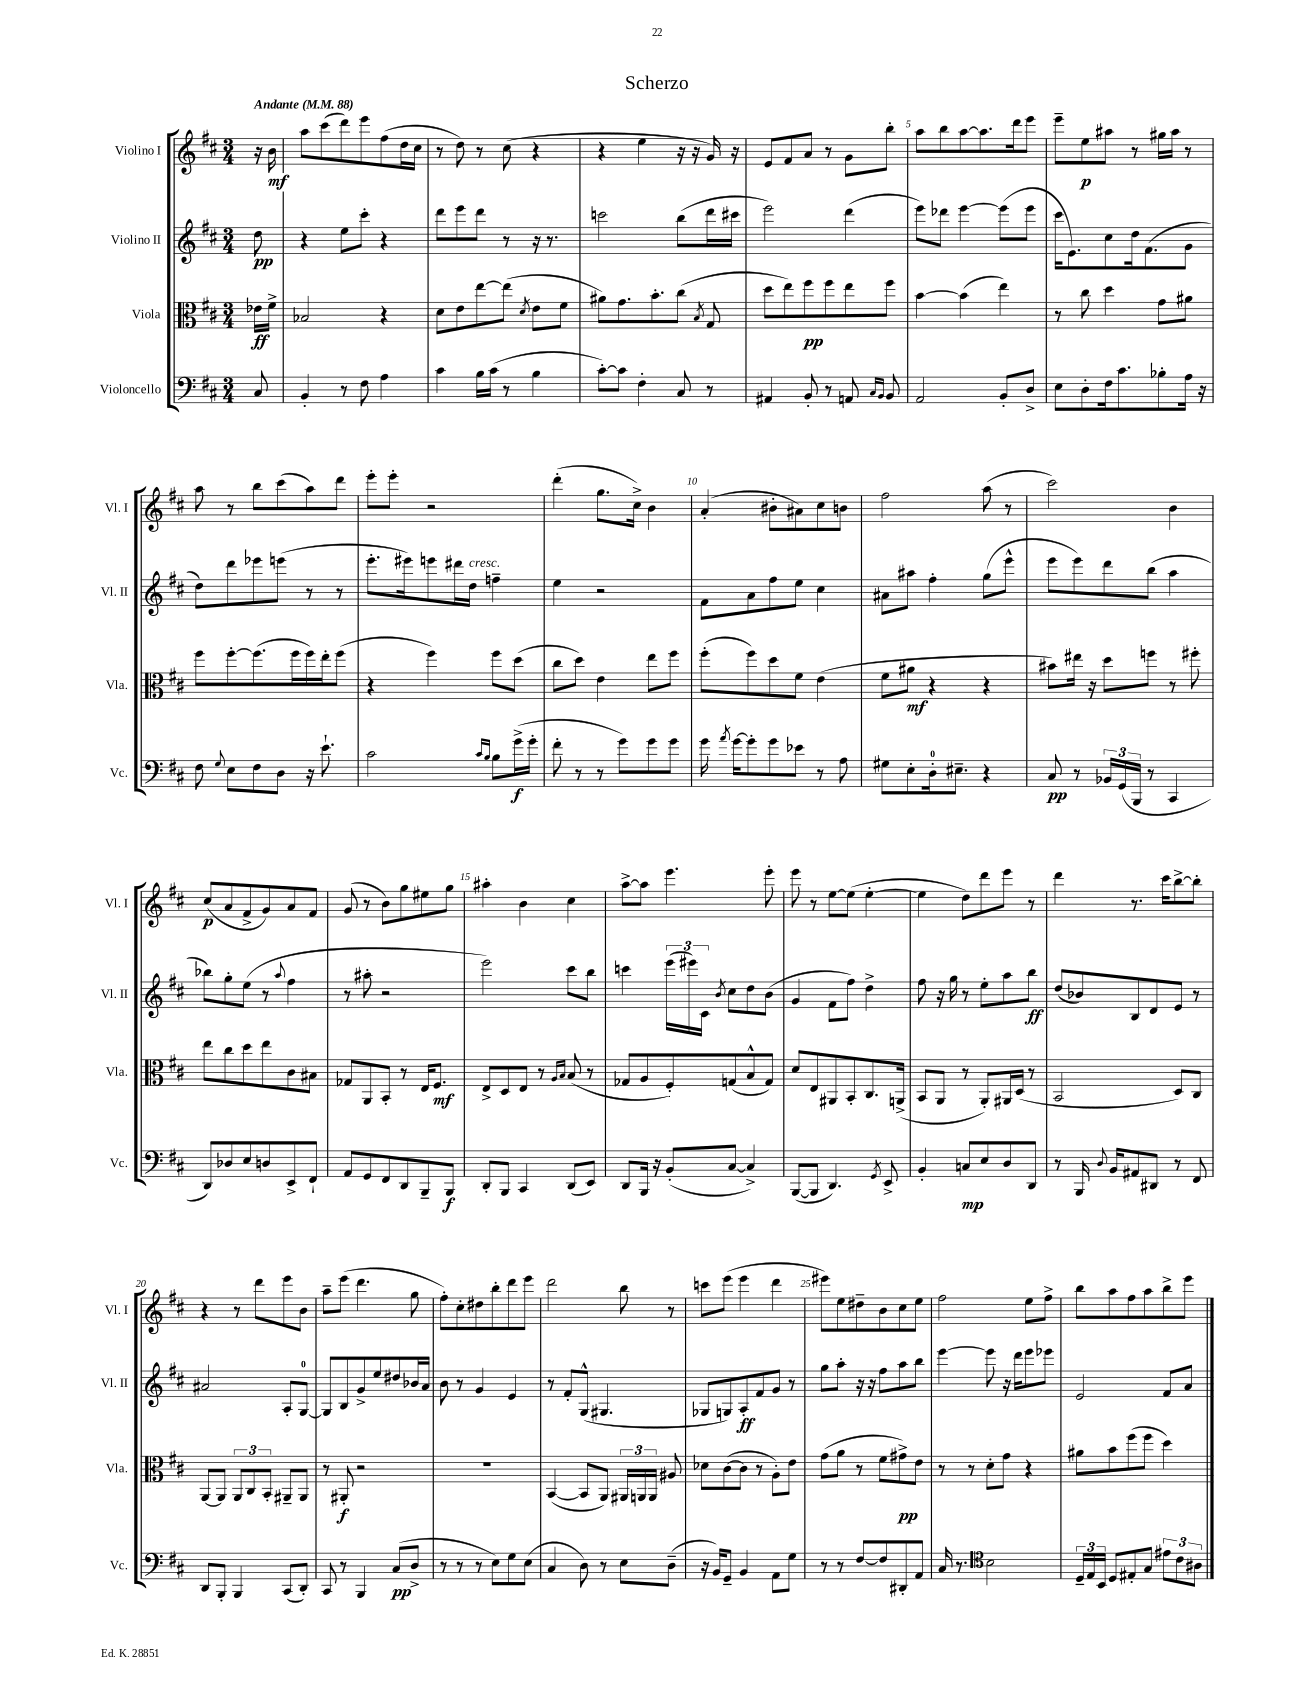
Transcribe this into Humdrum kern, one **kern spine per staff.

**kern	**dynam	**kern	**dynam	**kern	**dynam	**kern	**dynam
*part4	*part4	*part3	*part3	*part2	*part2	*part1	*part1
*staff4	*staff4	*staff3	*staff3	*staff2	*staff2	*staff1	*staff1
*I"Violoncello	*	*I"Viola	*	*I"Violino II	*	*I"Violino I	*
*I'Vc.	*	*I'Vla.	*	*I'Vl. II	*	*I'Vl. I	*
*clefF4	*	*clefC3	*	*clefG2	*	*clefG2	*
*k[f#c#]	*	*k[f#c#]	*	*k[f#c#]	*	*k[f#c#]	*
*M3/4	*	*M3/4	*	*M3/4	*	*M3/4	*
*MM88	*	*MM88	*	*MM88	*	*MM88	*
=	=	=	=	=	=	=	=
!	!	!	!	!	!	!LO:TX:a:B:t=Andante	!
8C#/	.	16e-X\LL	ff	8dd\	pp	16r	.
.	.	16f#^\JJ	.	.	.	16b\	mf
=1	=1	=1	=1	=1	=1	=1	=1
4BB'/	.	2B-X/	.	4r	.	8aa\L	.
.	.	.	.	.	.	(8ccc#\	.
8r	.	.	.	8ee\L	.	8ddd\)	.
8F#\	.	.	.	8ccc#'\J	.	8eee\	.
4A\	.	4r	.	4r	.	(8ff#\	.
.	.	.	.	.	.	16dd\L	.
.	.	.	.	.	.	16cc#\JJ	.
=2	=2	=2	=2	=2	=2	=2	=2
4c#\	.	8d\L	.	8ddd\L	.	8r	.
.	.	8e\	.	8eee\	.	8dd\)	.
16B\LL	.	[8ee\	.	8ddd\J	.	8r	.
(16c#\JJ	.	.	.	.	.	.	.
8r	.	(8ee\J]	.	8r	.	(8cc#\	.
.	.	8qd/	.	.	.	.	.
4B\	.	8e\L	.	16r	.	4r	.
.	.	.	.	8.r	.	.	.
.	.	8f#\J	.	.	.	.	.
=3	=3	=3	=3	=3	=3	=3	=3
[8c#'\L)	.	8a#X\L)	.	2cccn\	.	4r	.
8c#\J]	.	8.g\	.	.	.	.	.
4F#'\	.	.	.	.	.	4ee\	.
.	.	8.b'\	.	.	.	.	.
8C#/	.	(8cc#\J	.	(8bb\L	.	16r	.
.	.	.	.	.	.	16r	.
.	.	8qB/	.	.	.	.	.
8r	.	8G/	.	16ddd\L	.	16g/)	.
.	.	.	.	16ccc#X\JJ	.	16r	.
=4	=4	=4	=4	=4	=4	=4	=4
4AA#X/	.	8dd\L	.	2eee\)	.	8e/L	.
.	.	8ee\)	.	.	.	8f#/	.
8BB'/	.	8ff#\	pp	.	.	8a/J	.
8r	.	8ff#\	.	.	.	8r	.
8AAn/	.	8ee\	.	(4ddd\	.	8g\L	.
16qqC#/LL	.	.	.	.	.	.	.
16qqBB/JJ	.	.	.	.	.	.	.
8BB/	.	8ff#\J	.	.	.	8bb'\J	.
=5	=5	=5	=5	=5	=5	=5	=5
2AA/	.	[4b\	.	8eee\L)	.	8aa\L	.
.	.	.	.	8ddd-X\J	.	8bb\	.
.	.	(4b\]	.	[4eee\	.	[8aa\	.
.	.	.	.	.	.	8.aa\]	.
8BB'/L	.	4ee\)	.	(8eee\L]	.	.	.
.	.	.	.	.	.	16ddd\k	.
8D^/J	.	.	.	8eee\J	.	8eee\J	.
=6	=6	=6	=6	=6	=6	=6	=6
8E\L	.	8r	.	16ccc#\KL	.	8eee~\L	.
.	.	.	.	8.e\)	.	.	.
8D'\	.	8cc#\	.	.	.	8ee\	p
16F#\k	.	4dd\	.	8cc#\	.	8aa#X\J	.
8.c#\	.	.	.	.	.	.	.
.	.	.	.	16dd\k	.	8r	.
.	.	.	.	(8.f#\	.	.	.
8B-X'\	.	8g\L	.	.	.	16gg#X\LL	.
.	.	.	.	.	.	16aa#\JJ	.
16A\Jk	.	8a#X\J	.	8g\J	.	8r	.
16r	.	.	.	.	.	.	.
!!LO:LB:g=z
=7	=7	=7	=7	=7	=7	=7	=7
8F#\	.	8ff#\L	.	8dd\L)	.	8aa\	.
8qqG/	.	.	.	.	.	.	.
8E\L	.	[8ff#'\	.	8ddd\	.	8r	.
8F#\	.	(8.ff#\]	.	8eee-X\	.	8bb\L	.
8D\J	.	.	.	(8eeen\J	.	(8ccc#\	.
.	.	16ff#\L	.	.	.	.	.
16r	.	16ff#\)	.	8r	.	8aa\)	.
8.e`\	.	16ee'\J	.	.	.	.	.
.	.	(8ff#\J	.	8r	.	8ddd\J	.
=8	=8	=8	=8	=8	=8	=8	=8
2c#\	.	4r	.	8.eee'\L	.	8eee'\L	.
.	.	.	.	.	.	8eee'\J	.
.	.	.	.	16eee#X\k)	.	.	.
.	.	4ff#\)	.	8eeen\	.	2r	.
.	.	.	.	16ddd#X\L	.	.	.
!	!	!	!	!LO:TX:a:i:t=cresc.	!	!	!
.	.	.	.	16dd\JJ	.	.	.
16qqc#/LL	.	.	.	.	.	.	.
16qqB/JJ	.	.	.	.	.	.	.
8B\L	.	8ff#\L	.	4ffn~\	.	.	.
(16g^\L	f	(8dd\J	.	.	.	.	.
16g'\JJ	.	.	.	.	.	.	.
=9	=9	=9	=9	=9	=9	=9	=9
8f#'\	.	8cc#\L	.	4ee\	.	(4ddd'\	.
8r	.	8dd\J)	.	.	.	.	.
8r	.	4e\	.	2r	.	8.gg\L	.
8g\L)	.	.	.	.	.	.	.
.	.	.	.	.	.	16cc#^\Jk)	.
8g\	.	8ee\L	.	.	.	4b\	.
8g\J	.	8ff#\J	.	.	.	.	.
=10	=10	=10	=10	=10	=10	=10	=10
16g\	.	(8ff#'\L	.	8f#\L	.	(4a'/	.
8qa/	.	.	.	.	.	.	.
[16g\KL	.	.	.	.	.	.	.
8g'\]	.	8ff#\)	.	8a\	.	.	.
8g\	.	8dd\	.	8ff#\	.	8b#X'\L	.
8e-X\J	.	8f#\J	.	8ee\J	.	8a#X\)	.
8r	.	(4e\	.	4cc#\	.	8cc#\	.
8A\	.	.	.	.	.	8bn\J	.
=11	=11	=11	=11	=11	=11	=11	=11
8G#X\L	.	8f#\L	.	8a#X\L	.	2ff#\	.
8E'\	.	8a#X\J	mf	8aa#X\J	.	.	.
16D'\k	.	4r	.	4ff#'\	.	.	.
8.E#X~\J	.	.	.	.	.	.	.
4r	.	4r	.	(8gg\L	.	(8aa\	.
.	.	.	.	8eee^^\J	.	8r	.
=12	=12	=12	=12	=12	=12	=12	=12
8C#/	pp	8b#X\L)	.	8eee\L	.	2ccc#\)	.
8r	.	16ee#X\Jk	.	8eee\)	.	.	.
.	.	16r	.	.	.	.	.
24BB-X/LL	.	8dd\L	.	8ddd\	.	.	.
(24GG/	.	.	.	.	.	.	.
24BBB/JJ	.	.	.	.	.	.	.
8r	.	8ffn\J	.	(8bb\J	.	.	.
4CC#/	.	8r	.	4aa\	.	4b\	.
.	.	8ff#X'\	.	.	.	.	.
!!LO:LB:g=z
=13	=13	=13	=13	=13	=13	=13	=13
8DD/L)	.	8ee\L	.	8bb-X\L)	.	(8cc#/L	p
8D-X/	.	8cc#\	.	8gg'\	.	8a/	.
8E/	.	8dd\	.	(8ee\J	.	8f#^/	.
8Dn/	.	8ee\	.	8r	.	8g/)	.
.	.	.	.	8qqaa/	.	.	.
8EE^/	.	8c#\	.	4ff#\	.	8a/	.
8FF#`/J	.	8B#X\J	.	.	.	8f#/J	.
=14	=14	=14	=14	=14	=14	=14	=14
8AA/L	.	8G-X/L	.	8r	.	(8g/	.
8GG/	.	8AA/	.	8aa#X'\	.	8r	.
8FF#/	.	8BB'/J	.	2r	.	8b\L)	.
8DD/	.	8r	.	.	.	8gg\	.
8BBB~/	.	16E/KL	.	.	.	8ee#X\	.
.	.	8.F#/J	mf	.	.	.	.
8BBB/J	f	.	.	.	.	8gg\J	.
=15	=15	=15	=15	=15	=15	=15	=15
8DD'/L	.	8E^/L	.	2eee\)	.	4aa#X'\	.
8BBB/J	.	8D/	.	.	.	.	.
4CC#/	.	8E/J	.	.	.	4b\	.
.	.	8r	.	.	.	.	.
.	.	16qqA/LL	.	.	.	.	.
.	.	16qqB/JJ	.	.	.	.	.
(8DD/L	.	(8B/	.	8ccc#\L	.	4cc#\	.
8EE/J)	.	8r	.	8bb\J	.	.	.
=16	=16	=16	=16	=16	=16	=16	=16
8DD/L	.	8G-X/L	.	4cccn\	.	[8aa^\L	.
16BBB/Jk	.	8A/	.	.	.	8aa\J]	.
16r	.	.	.	.	.	.	.
(8BB'/L	.	8F#'/)	.	(24eee\LL	.	4.eee\	.
.	.	.	.	24eee#X\)	.	.	.
.	.	.	.	24c#\JJ	.	.	.
.	.	.	.	8qb/	.	.	.
[8C#/J	.	(8Gn/	.	8cc#\L	.	.	.
4C#^/])	.	8B^^/	.	8dd\	.	.	.
.	.	8G/J)	.	(8b\J	.	8eee'\	.
=17	=17	=17	=17	=17	=17	=17	=17
([8BBB/L	.	8d/L	.	4g/	.	8eee\	.
8BBB/J]	.	8E/	.	.	.	8r	.
4.DD/)	.	8AA#X/	.	8f#\L	.	[8ee\L	.
.	.	8BB'/	.	8ff#\J)	.	(8ee\J]	.
.	.	8.C#/	.	4dd^\	.	[4ee'\	.
8qGG/	.	.	.	.	.	.	.
8EE^/	.	.	.	.	.	.	.
.	.	(16AAn^/Jk	.	.	.	.	.
=18	=18	=18	=18	=18	=18	=18	=18
4BB'/	.	8BB/L	.	8ff#\	.	4ee\]	.
.	.	8AA/J	.	16r	.	.	.
.	.	.	.	16gg\	.	.	.
8Cn/L	mp	8r	.	8r	.	8dd\L)	.
8E/	.	8AA'/L)	.	8ee'\L	.	8ddd\	.
8D/	.	16AA#X/L	.	8aa\	.	8eee\J	.
.	.	(16D/JJ	.	.	.	.	.
8DD/J	.	8r	.	8bb\J	ff	8r	.
=19	=19	=19	=19	=19	=19	=19	=19
8r	.	2BB/	.	(8dd/L	.	4ddd\	.
16BBB/	.	.	.	8b-X/)	.	.	.
8qqD/	.	.	.	.	.	.	.
16BB/KL	.	.	.	.	.	.	.
8AA#X/	.	.	.	8B/	.	8.r	.
8DD#X/J	.	.	.	8d/	.	.	.
.	.	.	.	.	.	16ccc#\KL	.
8r	.	8D/L)	.	8e/J	.	[8bb^\	.
8FF#/	.	8C#/J	.	8r	.	8bb'\J]	.
!!LO:LB:g=z
=20	=20	=20	=20	=20	=20	=20	=20
8DD/L	.	[8AA/L	.	2a#X/	.	4r	.
8BBB'/J	.	8AA/J]	.	.	.	.	.
4BBB/	.	12AA/L	.	.	.	8r	.
.	.	12C#/	.	.	.	.	.
.	.	.	.	.	.	8ddd\L	.
.	.	12BB'/J	.	.	.	.	.
(8CC#/L	.	8AA#X~/L	.	8A'/L	.	8eee\	.
8DD'/J)	.	8AA#/J	.	[8G/J	.	8b\J	.
=21	=21	=21	=21	=21	=21	=21	=21
8CC#/	.	8r	.	8G/L]	.	8aa~\L	.
8r	.	8AA#X'/	f	8B/	.	(8eee\J	.
4BBB/	.	2r	.	8g^/	.	4.ddd\	.
.	.	.	.	8ee/	.	.	.
(8C#/L	pp	.	.	8dd#X/	.	.	.
8D^/J	.	.	.	16b-X/L	.	8gg\	.
.	.	.	.	16a/JJ	.	.	.
=22	=22	=22	=22	=22	=22	=22	=22
8r	.	2.r	.	8b\	.	8ff#'\L)	.
8r	.	.	.	8r	.	8cc#'\	.
8r	.	.	.	4g/	.	8dd#X\	.
8E\L)	.	.	.	.	.	8bb'\	.
8G\	.	.	.	4e/	.	8ddd\	.
(8E\J	.	.	.	.	.	8eee\J	.
=23	=23	=23	=23	=23	=23	=23	=23
4C#/	.	([4BB/	.	8r	.	2ddd\	.
.	.	.	.	8f#'/L	.	.	.
8D\)	.	8BB/L]	.	(8G^^/J	.	.	.
8r	.	8AA/J)	.	4.G#X/	.	.	.
8E\L	.	24AA#X/LL	.	.	.	8bb\	.
.	.	24AAn/	.	.	.	.	.
.	.	24AA/JJ	.	.	.	.	.
(8D~\J	.	8A#X/	.	.	.	8r	.
=24	=24	=24	=24	=24	=24	=24	=24
16r	.	8d-X\L	.	8G-X/L	.	8cccn\L	.
16BB/KL)	.	.	.	.	.	.	.
8GG~/J	.	([8c#\	.	8Gn/)	.	(8eee\J	.
4BB/	.	8c#\J]	.	8A'/	ff	4eee\	.
.	.	8r	.	8f#/	.	.	.
8AA\L	.	8A'\L)	.	8g/J	.	4ddd\	.
8G\J	.	8e\J	.	8r	.	.	.
=25	=25	=25	=25	=25	=25	=25	=25
8r	.	(8g\L	.	8gg\L	.	8eee#X\L)	.
8r	.	8a\J	.	8aa'\J	.	8ee\	.
[8F#/L	.	8r	.	16r	.	8dd#X~\	.
.	.	.	.	16r	.	.	.
8F#/]	.	8f#\L	.	8ff#\L	.	8b\	.
8DD#X'/	.	8g#X^\)	pp	8aa\	.	8cc#\	.
8AA/J	.	8e\J	.	8bb\J	.	8ee\J	.
=26	=26	=26	=26	=26	=26	=26	=26
16C#/	.	8r	.	[4eee\	.	2ff#\	.
8.r	.	.	.	.	.	.	.
.	.	8r	.	.	.	.	.
*clefC4	*	*	*	*	*	*	*
2B\	.	8d'\L	.	8eee\]	.	.	.
.	.	8g\J	.	16r	.	.	.
.	.	.	.	16ddd\KL	.	.	.
.	.	4r	.	8eee\	.	8ee\L	.
.	.	.	.	8eee-X\J	.	8ff#^\J	.
=27	=27	=27	=27	=27	=27	=27	=27
24D~/LL	.	8a#X\L	.	2e/	.	8bb\L	.
24E/	.	.	.	.	.	.	.
24BB/JJ	.	.	.	.	.	.	.
8D/L	.	8b\	.	.	.	8aa\	.
8E#X'/	.	(8ff#\	.	.	.	8ff#\	.
8G/J	.	8ff#\J	.	.	.	8aa\	.
12e#X\L	.	4dd\)	.	8f#/L	.	8bb^\	.
12c#\	.	.	.	.	.	.	.
.	.	.	.	8a/J	.	8eee\J	.
12A#X\J	.	.	.	.	.	.	.
==	==	==	==	==	==	==	==
*-	*-	*-	*-	*-	*-	*-	*-
